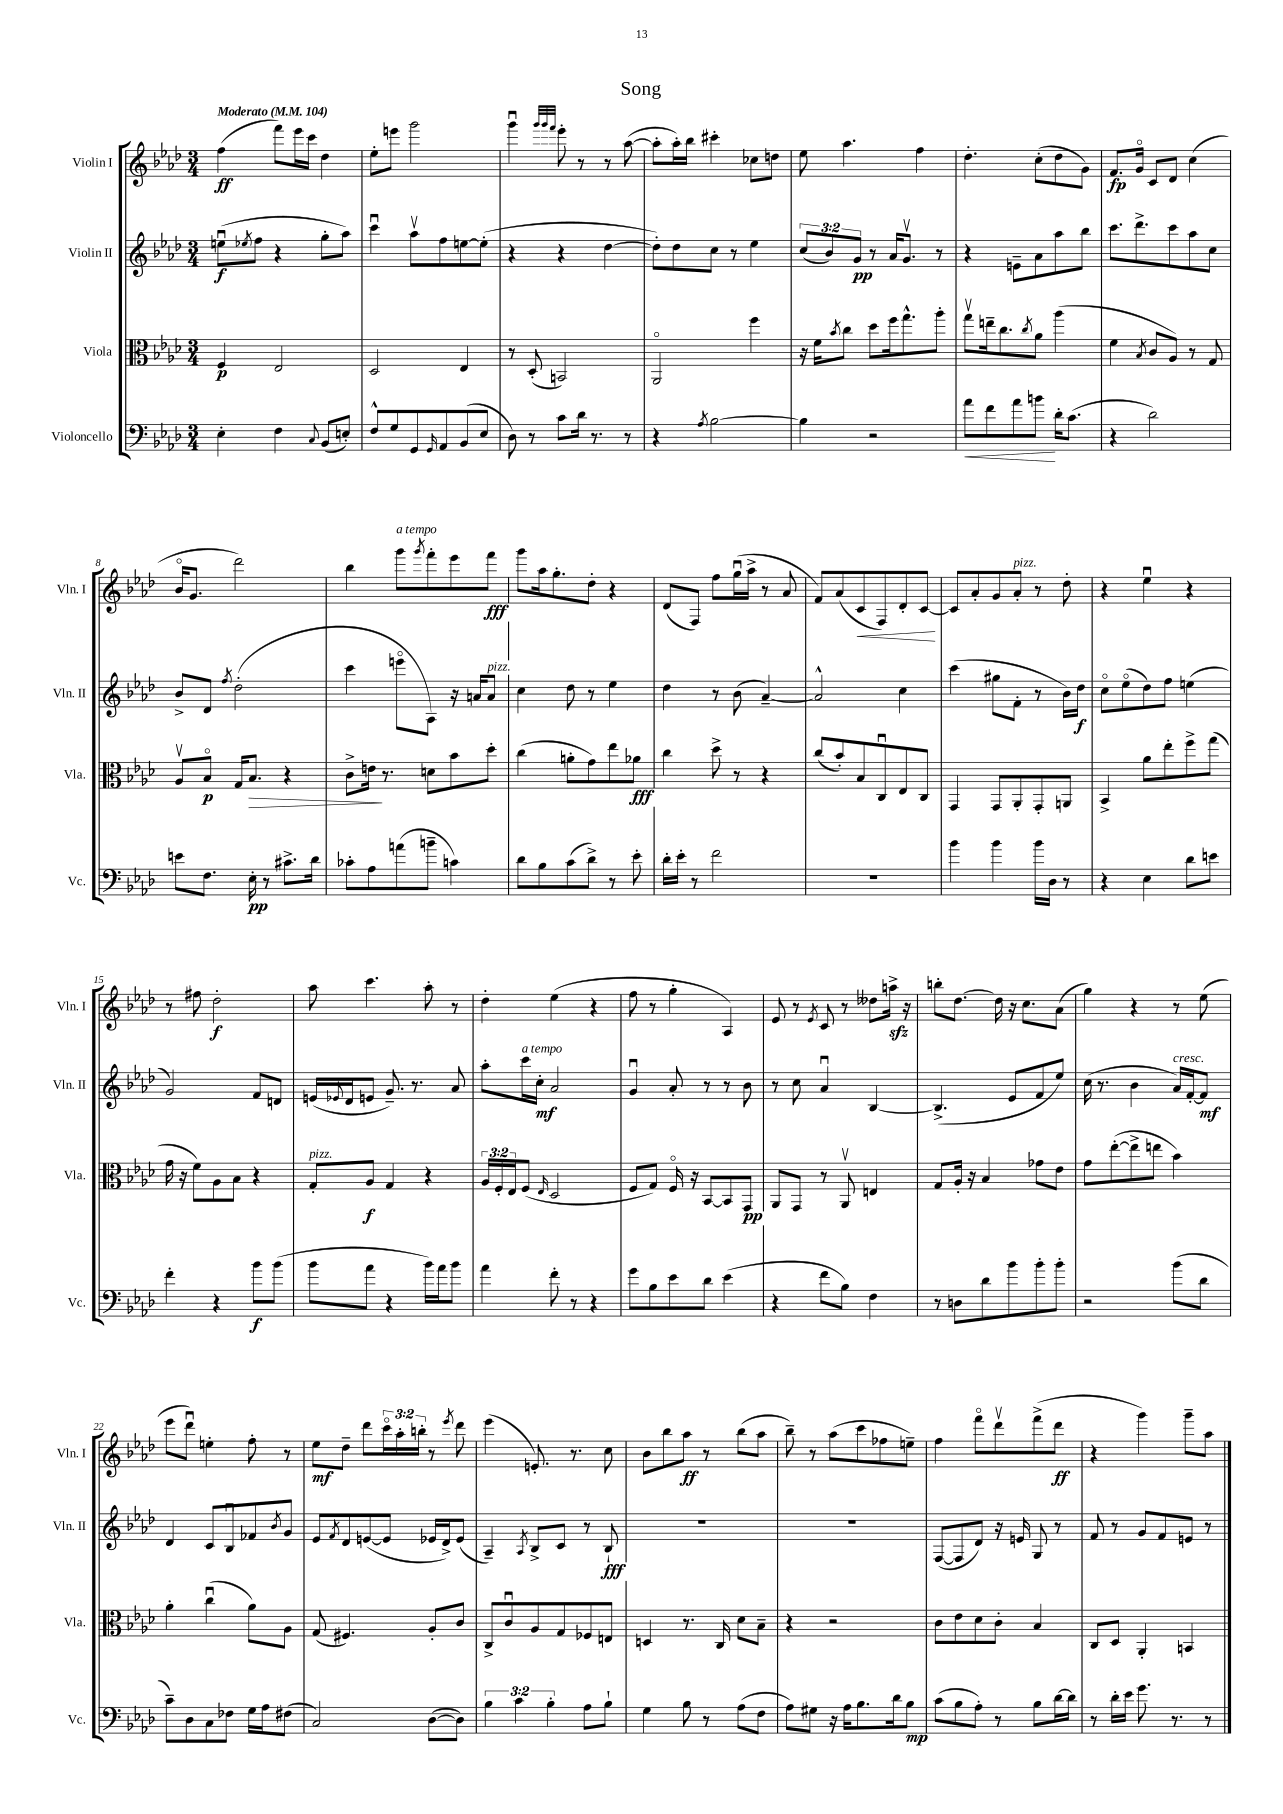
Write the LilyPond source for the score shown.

\header { title = "Song" }
<<
\new StaffGroup <<
\new Staff = "s0" \with { instrumentName = "Violin I" shortInstrumentName = "Vln. I" } {
    \clef treble \key aes \major \numericTimeSignature \time 3/4 \override Staff.TupletNumber.text = #tuplet-number::calc-fraction-text \tempo "Moderato" 4 = 104
    f''4\ff( f'''8) ees'''16 c'''16 des''4 |
    ees''8-. e'''8 g'''2 |
    g'''4\downbow \grace { g'''32 g'''32 f'''32 } ees'''8-. r8 r8 aes''8~( |
    aes''8-. aes''16-.) bes''16 cis'''4-. ces''8 d''8 |
    ees''8 aes''4. f''4 |
    des''4.-. c''8-.( des''8 g'8) |
    f'8.\fp g'16\flageolet c'8 des'8 c''4( |
    bes'16\flageolet g'8. des'''2) |
    bes''4 g'''8^\markup { \italic "a tempo" } \acciaccatura { g'''8 } f'''8-. ees'''8 f'''8\fff |
    g'''8 aes''16 g''8.-. des''8-. r4 |
    des'8( f8) f''8 g''16\downbow( aes''16-> r8 aes'8 |
    f'8) aes'8( c'8\< f8) des'8-. c'8~\! |
    c'8 aes'8-. g'8 aes'8-.^\markup { \italic "pizz." } r8 des''8-. |
    r4 ees''4\downbow r4 |
    r8 fis''8 des''2-.\f |
    aes''8 c'''4. aes''8-. r8 |
    des''4-. ees''4( r4 |
    f''8 r8 g''4-. aes4) |
    ees'8 r8 \acciaccatura { ees'8 } c'8 r8 deses''8 a''16->\sfz r16 |
    b''8-. des''8.~ des''16 r16 c''8. aes'8( |
    g''4) r4 r8 ees''8( |
    ees'''8 des'''8\downbow) e''4-. f''8-. r8 |
    ees''8\mf des''8-- des'''8 \tuplet 3/2 { c'''16\flageolet aes''16-. b''16-. } r8 \acciaccatura { ees'''8 } des'''8 |
    ees'''4( e'8.-.) r8. c''8 |
    bes'8 bes''8 aes''8\ff r8 bes''8( aes''8 |
    bes''8--) r8 aes''8( c'''8 fes''8 e''8--) |
    f''4 f'''8\flageolet des'''8\upbow f'''8->( des'''8\ff |
    r4 g'''4) g'''8-- aes''8 \bar "|." |
}
\new Staff = "s1" \with { instrumentName = "Violin II" shortInstrumentName = "Vln. II" } {
    \clef treble \key aes \major \numericTimeSignature \time 3/4 \override Staff.TupletNumber.text = #tuplet-number::calc-fraction-text
    e''8\downbow\f( \acciaccatura { ees''8 } f''8 r4 g''8-. aes''8) |
    c'''4\downbow aes''8\upbow f''8 e''8~ e''8-.( |
    r4 r4 des''4~ |
    des''8-.) des''8 c''8 r8 ees''4 |
    \tuplet 3/2 { c''8( bes'8) g'8\pp } r8 aes'16 g'8.\upbow r8 |
    r4 e'8-- aes'8 aes''8 bes''8 |
    c'''8. des'''8.-> c'''8 aes''8 c''8 |
    bes'8-> des'8 \acciaccatura { f''8 } des''2-.( |
    c'''4 e'''8\flageolet aes8) r16 a'16 a'8^\markup { \italic "pizz." } |
    c''4 des''8 r8 ees''4 |
    des''4 r8 bes'8( aes'4~--) |
    aes'2-^ c''4 |
    c'''4( gis''8 f'8-. r8 bes'16) des''16\f |
    c''8\flageolet ees''8\flageolet( des''8) f''8 e''4( |
    g'2) f'8 d'8 |
    e'16( \appoggiatura { ees'8 } des'16 e'8 g'8.--) r8. aes'8 |
    aes''8-. c'''16^\markup { \italic "a tempo" } c''16-.\mf aes'2 |
    g'4\downbow aes'8-. r8 r8 bes'8 |
    r8 c''8 aes'4\downbow bes4~ |
    bes4.->( ees'8 f'8 ees''8) |
    c''16( r8. bes'4 aes'16^\markup { \italic "cresc." }) f'16~-. f'8\mf |
    des'4 c'8 bes8\downbow fes'8 \acciaccatura { bes'8 } g'8 |
    ees'8 \acciaccatura { f'8 } des'8 e'8~( e'8 ees'16 des'16->) ees'8( |
    aes4--) \acciaccatura { aes8 } bes8-> c'8 r8 bes8-!\fff |
    R2. |
    R2. |
    f8~( f8 des'8) r16 e'16 g8 r8 |
    f'8 r8 g'8 f'8 e'8 r8 \bar "|." |
}
\new Staff = "s2" \with { instrumentName = "Viola" shortInstrumentName = "Vla." } {
    \clef alto \key aes \major \numericTimeSignature \time 3/4 \override Staff.TupletNumber.text = #tuplet-number::calc-fraction-text
    f4\p ees2 |
    des2 ees4 |
    r8 des8-.( b,2) |
    aes,2\flageolet f''4 |
    r16 f'16 \acciaccatura { bes'8 } c''8 des''8 f''16 g''8.-^ aes''8-. |
    g''8\upbow e''16-- c''8. \acciaccatura { c''8 } aes'8 aes''4( |
    f'4 \acciaccatura { bes8 } c'8 aes8) r8 g8 |
    aes8\upbow bes8\flageolet\p g16 bes8.\> r4 |
    c'8-> e'16\! r8. d'8 bes'8 des''8-. |
    c''4( a'8-. g'8) ees''8 aes'8\fff |
    c''4 des''8-> r8 r4 |
    c''8( bes'8-.) bes8 c8\downbow ees8 c8 |
    g,4 g,8 aes,8-. g,8-. a,8 |
    bes,4-> aes'8 ees''8-. f''8-> g''8( |
    g'16 r16 f'8) aes8 bes8 r4 |
    g8-.^\markup { \italic "pizz." } aes8\f g4 r4 |
    \tuplet 3/2 { aes16 f16-. ees16 } f8( \grace { ees16 } des2 |
    f8 g8) f16\flageolet r16 bes,8~ bes,8 g,8\pp |
    aes,8 g,8 r8 aes,8\upbow e4 |
    g8 aes16-. r16 bes4 ges'8 ees'8 |
    g'8 ees''8~-.( ees''8-> e''8 bes'4) |
    aes'4-. c''4\downbow( aes'8) aes8 |
    g8( fis4.) aes8-. c'8 |
    c8-> c'8\downbow aes8 g8 fes8 e8 |
    d4 r8. c16 des'8 bes8-- |
    r4 r2 |
    c'8 ees'8 des'8 c'8-. bes4 |
    c8 des8 aes,4-. b,4 \bar "|." |
}
\new Staff = "s3" \with { instrumentName = "Violoncello" shortInstrumentName = "Vc." } {
    \clef bass \key aes \major \numericTimeSignature \time 3/4 \override Staff.TupletNumber.text = #tuplet-number::calc-fraction-text
    ees4-. f4 \appoggiatura { c8 } bes,8( e8-.) |
    f8-^ g8 g,8 \grace { g,16 } aes,8 bes,8( ees8 |
    des8) r8 c'8 des'16 r8. r8 |
    r4 \acciaccatura { aes8 } bes2~ |
    bes4 r2 |
    aes'8\< f'8 aes'8 b'8\! des'16-. c'8.( |
    r4 des'2) |
    e'8 f8. ees16-.\pp r8 cis'8.-> des'16 |
    ces'8-. aes8 a'8( b'8-- c'4) |
    des'8 bes8 c'8( des'8->) r8 ees'8-. |
    des'16-. ees'16-. r8 f'2 |
    R2. |
    bes'4 bes'4 bes'16 des16 r8 |
    r4 ees4 des'8 e'8 |
    f'4-. r4 bes'8\f bes'8( |
    bes'8 aes'8 r4 bes'16) aes'16 bes'8 |
    aes'4 f'8-. r8 r4 |
    g'8 bes8 ees'8 des'8 ees'4( |
    r4 f'8 bes8) f4 |
    r8 d8 des'8 bes'8 bes'8-. bes'8-. |
    r2 bes'8( des'8 |
    c'8--) des8 c8 fes8 g16 aes16 fis8( |
    c2) des8~( des8) |
    \tuplet 3/2 { bes4 c'4 bes4-. } aes8 bes8-! |
    g4 bes8 r8 aes8( f8 |
    aes8) gis8 r16 aes16 bes8. des'16 bes8\mp |
    c'8( bes8 aes8-.) r8 bes8 des'16~ des'16 |
    r8 des'16-. ees'16 g'8. r8. r8 \bar "|." |
}
>>
>>
